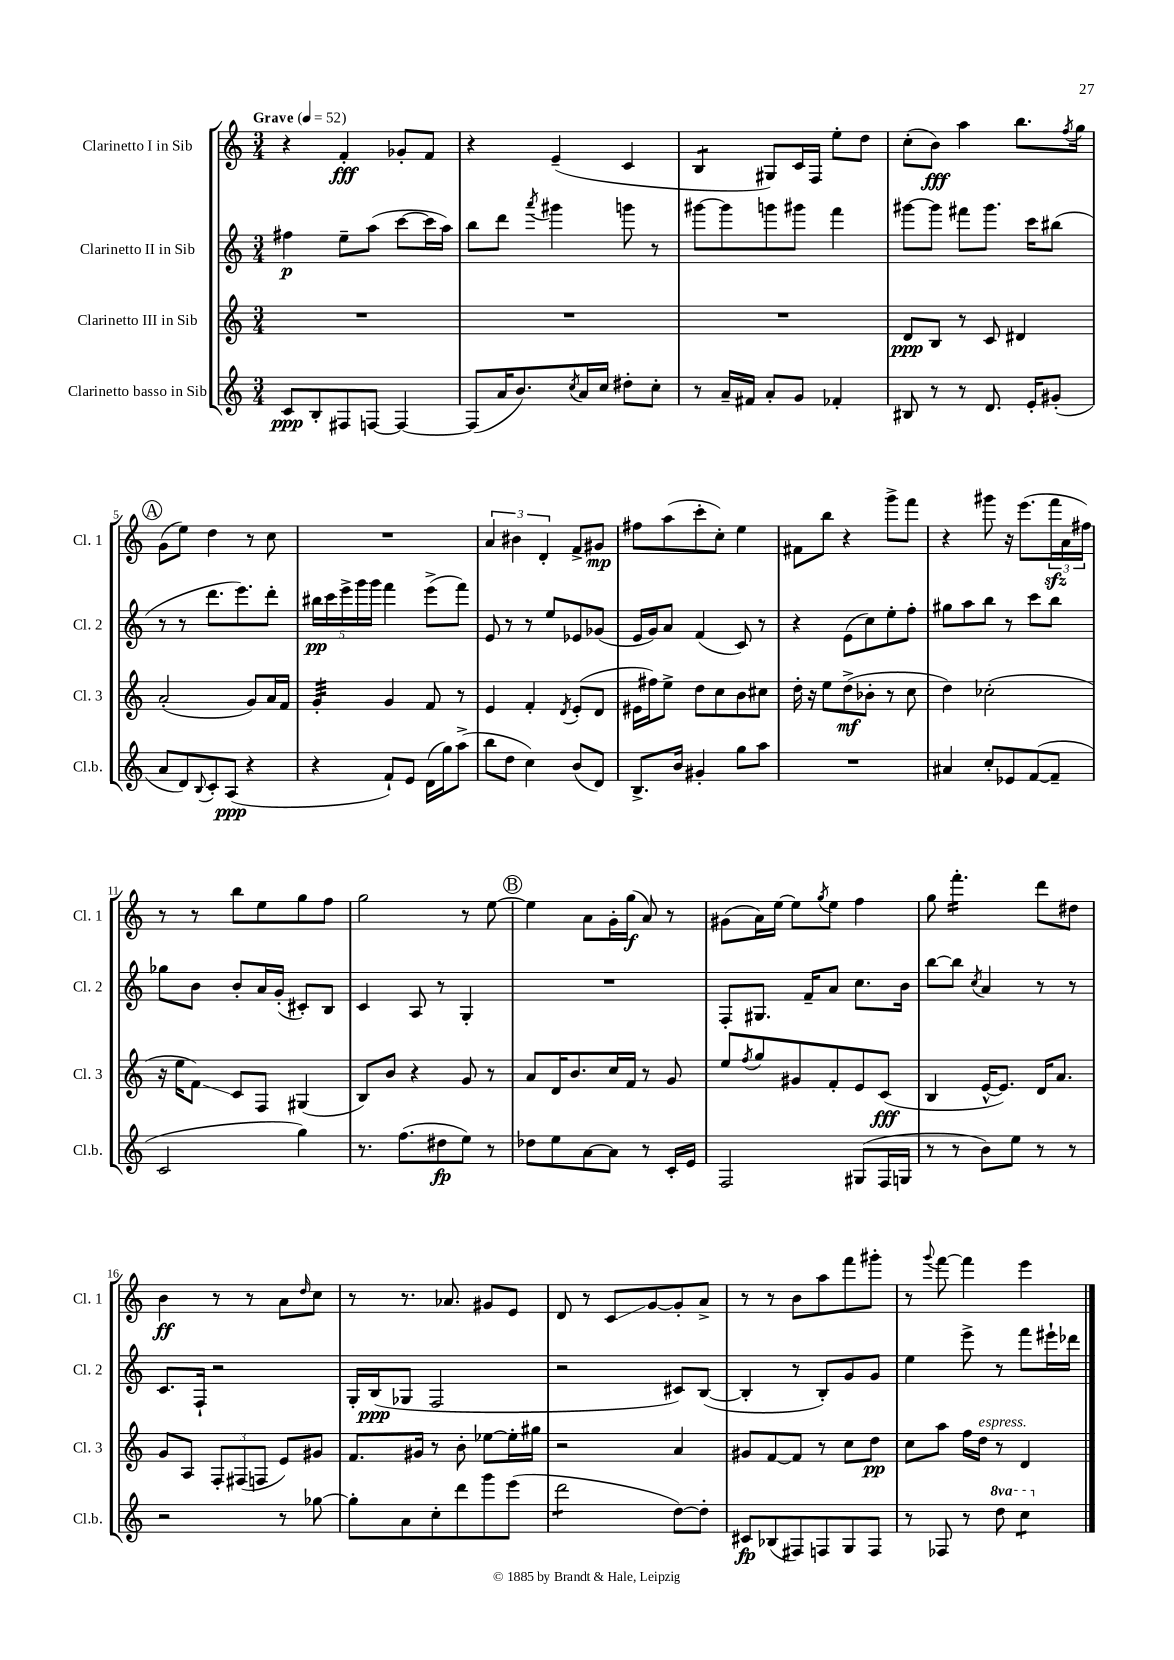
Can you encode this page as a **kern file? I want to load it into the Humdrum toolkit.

**kern	**kern	**kern	**kern
*staff4	*staff3	*staff2	*staff1
*clefG2	*clefG2	*clefG2	*clefG2
*k[]	*k[]	*k[]	*k[]
*M3/4	*M3/4	*M3/4	*M3/4
*MM52	*MM52	*MM52	*MM52
8c	2.r	4ff#	4r
8B'	.	.	.
8F#	.	8ee~	4f'
[8F	.	(8aa	.
4F_	.	[8ccc	8g-'
.	.	16ccc]	8f
.	.	16aa)	.
=	=	=	=
(8F]	2.r	8bb	4r
16a	.	8ddd	.
8.b)	.	.	.
.	.	8qaaa	.
.	.	4ggg#	(4e~
8qcc	.	.	.
16a	.	.	.
16cc	.	.	.
8dd#'	.	8ggg	4c
8cc'	.	8r	.
=	=	=	=
8r	2.r	[8ggg#	4B
16a~	.	8ggg#]	.
16f#	.	.	.
8a'	.	8ggg	8G#)
8g	.	8ggg#	16c
.	.	.	16F
4f-'	.	4fff	8ee'
.	.	.	8dd
=	=	=	=
8B#	8d	[8ggg#	(8cc'
8r	8B	8ggg#]	8b)
8r	8r	8fff#	4aa
8.d	8c	8.ggg#	.
.	4d#	.	8.bb
16e'	.	16ccc	.
(8g#'	.	(8bb#	.
.	.	.	8qff
.	.	.	16gg
=	=	=	=
8a	(2a'	8r	(8g
8d)	.	8r	8ee)
8qqB	.	.	.
8c'	.	8.ddd	4dd
(8A	.	.	.
.	.	8.eee)	.
4r	8g)	.	8r
.	16a	8ddd'	8cc
.	16f	.	.
=	=	=	=
4r	4g'	20bb#	2.r
.	.	20ccc	.
.	.	20eee^	.
.	.	20ggg	.
.	.	20ggg	.
8f`)	4g	4fff	.
8e	.	.	.
(16d	8f	(8eee^	.
16gg)	.	.	.
(8aa^	8r	8fff)	.
=	=	=	=
8bb	4e	8e	6a
8dd	.	8r	.
.	.	.	6b#
4cc)	4f'	8r	.
.	.	.	6d'
.	.	8ee	.
.	8qd	.	.
(8b	(8e'	8e-	8f^
8d)	8d	(8g-	8g#
=	=	=	=
8.B^	16e#	16e	8ff#
.	16ff#)	16g)	.
.	8ee^	8a	(8aa
16b	.	.	.
4g#'	8dd	(4f	8ccc'
.	8cc	.	8cc')
8gg	8b	8c)	4ee
8aa	8cc#	8r	.
=	=	=	=
2.r	16dd'	4r	8f#
.	16r	.	.
.	8ee	.	8bb
.	(8dd^	(8e	4r
.	8b-'	8cc)	.
.	8r	8ee'	8ggg^
.	8cc	8ff'	8fff
=	=	=	=
4a#	4dd)	8gg#	4r
.	.	8aa	.
8cc'	(2cc-'	8bb	8ggg#
8e-	.	8r	16r
.	.	.	(8.eee
([8f	.	8ccc	.
8f~]	.	8bb	24fff
.	.	.	24a
.	.	.	24ff#)
=	=	=	=
2c	16r	8gg-	8r
.	16ee	.	.
.	8f)	8b	8r
.	8c	8b'	8bb
.	8F	16a	8ee
.	.	(16g'	.
4gg)	(4G#	8c#')	8gg
.	.	8B	8ff
=	=	=	=
8.r	8B)	4c	2gg
.	8b	.	.
(8.ff	.	.	.
.	4r	8A	.
8dd#	.	8r	.
8ee)	8g	4G'	8r
8r	8r	.	[8ee
=	=	=	=
8dd-	8a	2.r	4ee]
8ee	16d	.	.
.	8.b	.	.
[8a	.	.	8a
8a]	16cc	.	16g'
.	16f	.	(16gg
8r	8r	.	8a)
16c'	8g	.	8r
16e	.	.	.
=	=	=	=
2F	8ee	8F'	(8g#
.	8qff	.	.
.	8gg	8.G#	16a)
.	.	.	[16ee
.	8g#	.	8ee]
.	.	16f~	.
.	.	.	8qgg
.	8f'	8a	8ee
(8G#	8e	8.cc	4ff
16F	(8c	.	.
16G	.	16b	.
=	=	=	=
8r	4B	[8bb	8gg
8r	.	8bb]	4.fff'
.	.	8qcc	.
8b)	[16e^^	4a	.
.	8.e])	.	.
8ee	.	.	.
8r	16d	8r	8ddd
.	8.a	.	.
8r	.	8r	8dd#
=	=	=	=
2r	8g	8.c	4b
.	8A	.	.
.	.	16F`	.
.	12F'	2r	8r
.	(12F#	.	.
.	.	.	8r
.	12F	.	.
8r	8e)	.	8a
.	.	.	16qqdd
[8gg-	8g#	.	8cc
=	=	=	=
8gg-']	8.f	16G'	8r
.	.	(16B	.
8a	.	8G-	8.r
.	16g#	.	.
8cc'	8r	2F	.
.	.	.	8.a-
8ddd	8b'	.	.
8ggg	[8ee-	.	8g#
(8eee	16ee-']	.	8e
.	16gg#	.	.
=	=	=	=
2ddd	2r	2r	8d
.	.	.	8r
.	.	.	8c
.	.	.	[8g
[8dd)	4a	8c#)	8g']
8dd']	.	([8B	8a^
=	=	=	=
8c#	8g#	4B']	8r
(8B-	[8f	.	8r
8F#)	8f]	8r	8b
8F	8r	8B')	8aa
8G	8cc	8g	8fff
8F	8dd	8g	8ggg#'
=	=	=	=
8r	8cc	4ee	8r
.	.	.	8qqggg
8F-	8aa	.	[8fff
8r	16ff	8eee^	4fff]
.	16dd	.	.
8ddd	8r	8r	.
4ccc	4d	8fff	4eee
.	.	16eee#`	.
.	.	16ddd-	.
==	==	==	==
*-	*-	*-	*-
